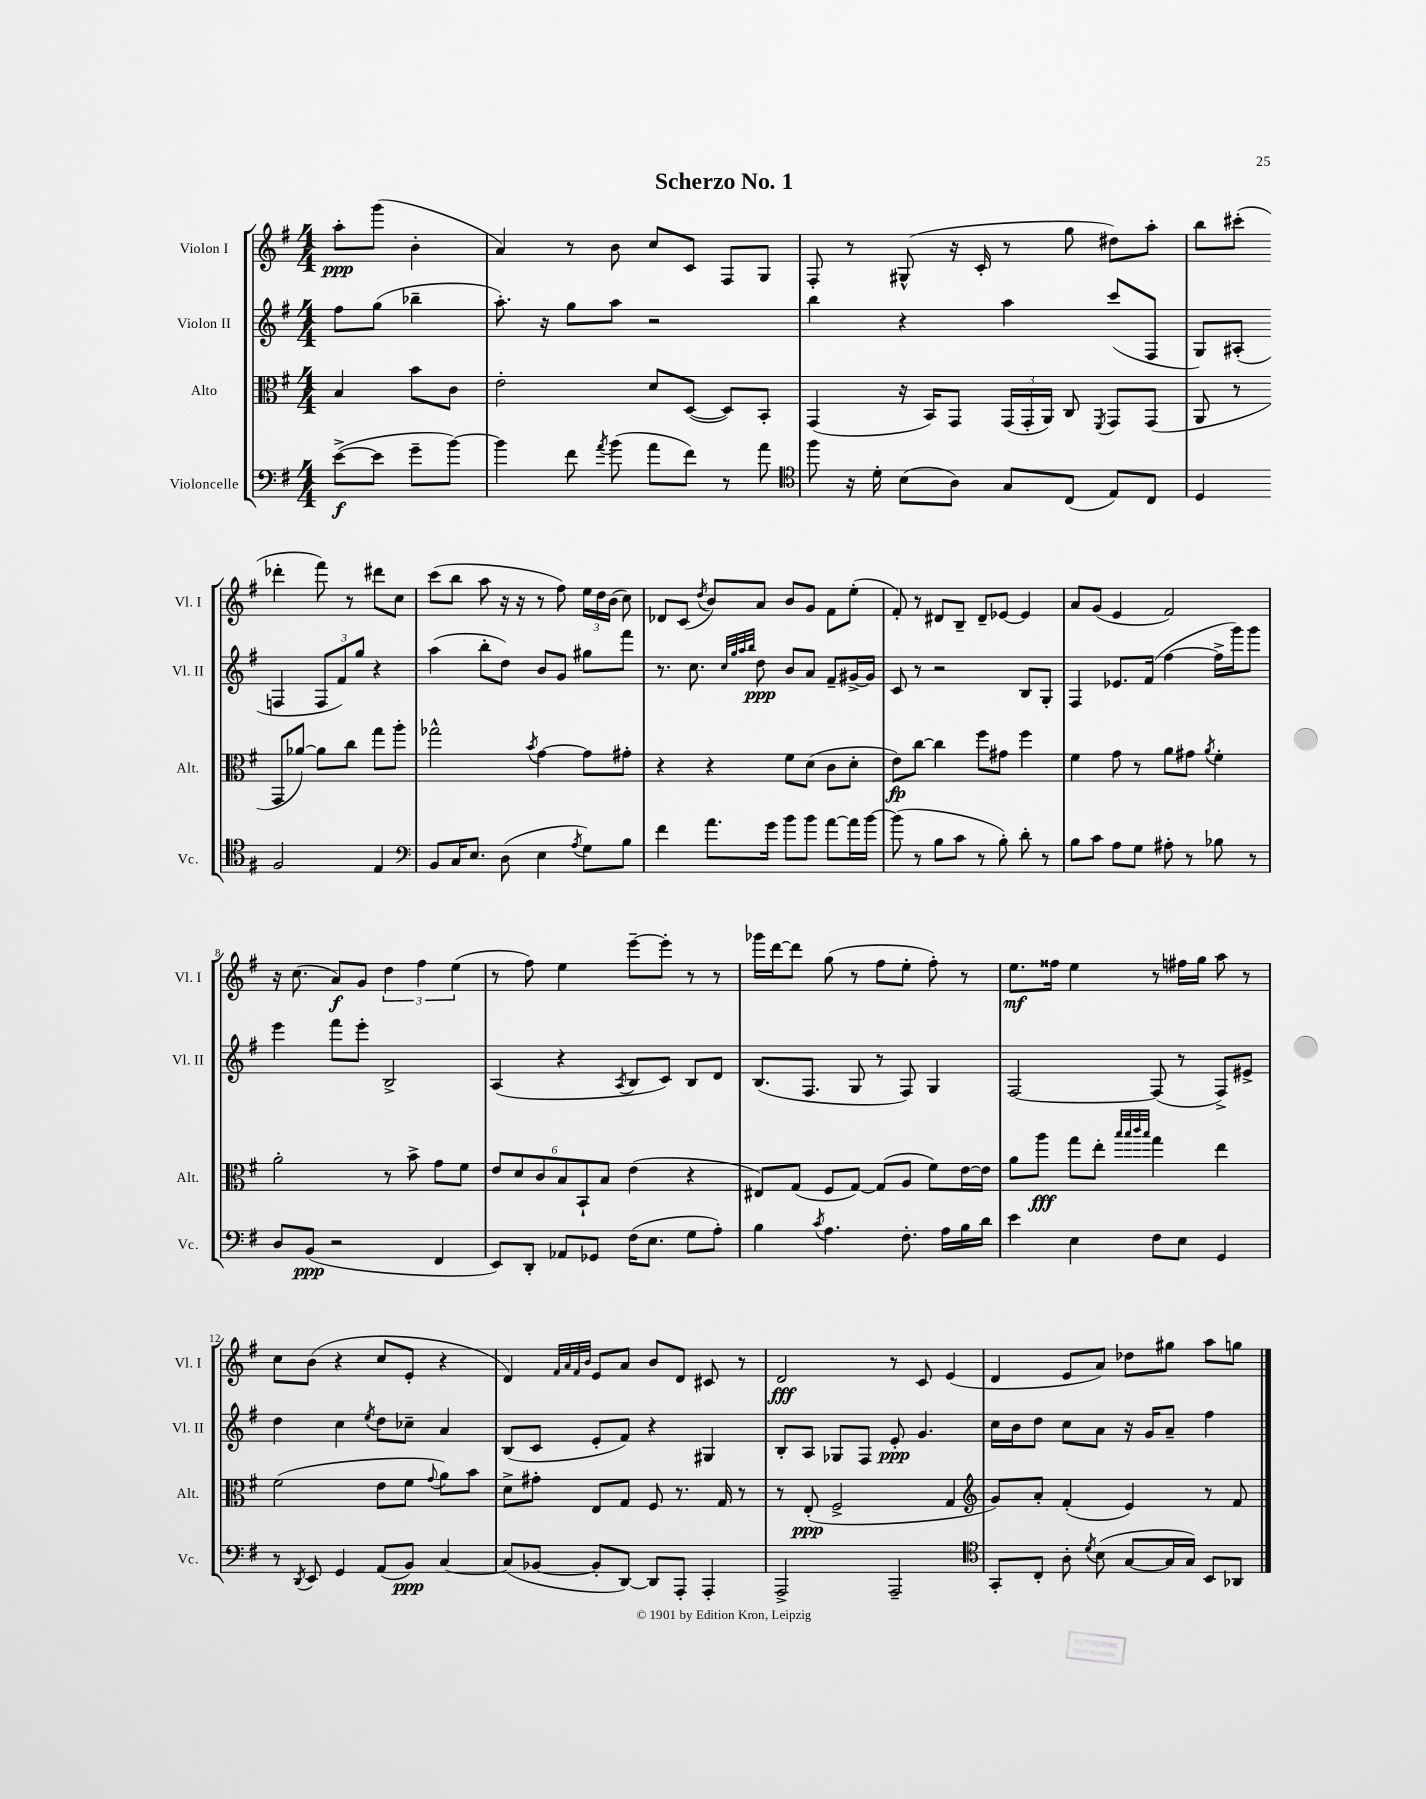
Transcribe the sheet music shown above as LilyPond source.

\header { title = "Scherzo No. 1" }
<<
\new StaffGroup <<
\new Staff = "s0" \with { instrumentName = "Violon I" shortInstrumentName = "Vl. I" } {
    \clef treble \key g \major \numericTimeSignature \time 4/4 \partial 2
    \autoBeamOff a''8[-.\ppp g'''8]( b'4-. |
    a'4) r8 b'8 c''8[ c'8] fis8[ g8] |
    fis8-. r8 gis8-^( r16 c'16-. r8 g''8 dis''8[) a''8]-. |
    b''8[ cis'''8]-.( des'''4-. fis'''8) r8 dis'''8[ c''8] |
    c'''8[( b''8] a''8 r16 r16 r8 fis''8) \tuplet 3/2 { e''16[ d''16 b'16]( } c''8) |
    des'8[ c'8]( \acciaccatura { d''8 } b'8[) a'8] b'8[ g'8] fis'8[ e''8]-.( |
    fis'8-.) r8 dis'8[ b8]-- dis'8[-- ees'8]~ ees'4 |
    a'8[ g'8]( e'4 fis'2) |
    r16 c''8.( a'8[\f) g'8] \tuplet 3/2 { d''4 fis''4 e''4( } |
    r8 fis''8) e''4 e'''8[~-- e'''8]-. r8 r8 |
    ges'''16[ d'''16~ d'''8] g''8( r8 fis''8[ e''8]-. fis''8-.) r8 |
    e''8.[\mf fisis''16] e''4 r8 fis''16[ g''16] a''8 r8 |
    c''8[ b'8]( r4 c''8[ e'8]-. r4 |
    d'4) \grace { fis'32[ a'32 fis'32 b'32] } e'8[ a'8] b'8[ d'8] cis'8 r8 |
    d'2\fff r8 c'8 e'4( |
    d'4 e'8[ a'8]) des''8[ gis''8] a''8[ g''8] \bar "|." |
}
\new Staff = "s1" \with { instrumentName = "Violon II" shortInstrumentName = "Vl. II" } {
    \clef treble \key g \major \numericTimeSignature \time 4/4 \partial 2
    \autoBeamOff fis''8[ g''8]( bes''4-- |
    a''8.-.) r16 g''8[ a''8] r2 |
    b''4 r4 a''4 c'''8[( fis8] |
    g8[) ais8]-.( f4 \tuplet 3/2 { f8[ fis'8) g''8] } r4 |
    a''4( b''8[-. d''8]) b'8[ g'8] gis''8[ fis'''8] |
    r8. c''8. \grace { c''32[ g''32 a''32 b''32] } d''8\ppp b'8[ a'8] fis'8[-- gis'16~-> gis'16] |
    c'8 r8 r2 b8[ g8]-. |
    fis4 ees'8.[ fis'16]( fis''4~ fis''16[-> g'''16) g'''8] |
    e'''4 fis'''8[ e'''8]-. b2-> |
    a4( r4 \acciaccatura { a8 } b8[ c'8]) b8[ d'8] |
    b8.[( fis8.] g8 r8 fis8) g4 |
    fis2~ fis8( r8 fis8[->) eis'8]-> |
    d''4 c''4 \acciaccatura { e''8 } d''8[ ces''8]-- a'4 |
    b8[( c'8] e'8[-. fis'8]) r4 gis4 |
    b8[-. a8] ges8[ fis8] e'8-.\ppp g'4. |
    c''16[ b'16 d''8] c''8[ a'8] r16 g'16[ a'8]-- fis''4 \bar "|." |
}
\new Staff = "s2" \with { instrumentName = "Alto" shortInstrumentName = "Alt." } {
    \clef alto \key g \major \numericTimeSignature \time 4/4 \partial 2
    \autoBeamOff b4 b'8[ c'8] |
    e'2-. d'8[ d8]~( d8[) b,8]-. |
    g,4( r16 b,16[) g,8] \tuplet 3/2 { g,16[( g,16-. a,16]) } c8 \acciaccatura { fis,8 } g,8[ g,8]( |
    a,8 r8 g,8[ aes'8]~) aes'8[ c''8] g''8[ a''8]-. |
    ges''2-^ \acciaccatura { b'8 } g'4~ g'8[ gis'8]-. |
    r4 r4 fis'8[ d'8]( c'8[ d'8]-. |
    e'8[\fp) c''8]~ c''4 fis''8[ gis'8] fis''4 |
    fis'4 g'8 r8 a'8[ gis'8] \acciaccatura { a'8 } fis'4-. |
    a'2-. r8 b'8-> g'8[ fis'8] |
    \tuplet 6/4 { e'8[ d'8 c'8 b8 b,8-! b8] } e'4( r4 |
    eis8[) g8]( fis8[ g8]~) g8[( a8] fis'8[) e'16~ e'16] |
    a'8[ a''8]\fff g''8[ e''8]-. \grace { b''32[ b''32 c'''32 b''32] } g''4 e''4 |
    fis'2( e'8[ fis'8] \appoggiatura { g'8 } a'8[) b'8] |
    d'8[-> gis'8]-. e8[ g8] fis8 r8. g16 r8 |
    r8 e8-.\ppp( fis2-> g4 |
    \clef treble g'8[) a'8]-. fis'4-.( e'4) r8 fis'8 \bar "|." |
}
\new Staff = "s3" \with { instrumentName = "Violoncelle" shortInstrumentName = "Vc." } {
    \clef bass \key g \major \numericTimeSignature \time 4/4 \partial 2
    \autoBeamOff e'8[~->\f( e'8] g'8[-- b'8]~) |
    b'4 fis'8 \acciaccatura { a'8 } b'8( a'8[ fis'8]) r8 a'8 |
    \clef tenor fis''8 r16 d'16-. b8[( a8]) g8[ c8]( e8[) c8] |
    d4 fis2 e4 |
    \clef bass b,8[ c16 e8.] d8( e4 \acciaccatura { a8 } g8[) b8] |
    fis'4 a'8.[ g'16] b'8[ b'8] a'8[~ a'16 b'16]~ |
    b'8( r8 b8[ c'8] r8 b8-.) d'8-. r8 |
    b8[ c'8] a8[ g8] ais8-. r8 bes8 r8 |
    d8[ b,8]\ppp( r2 fis,4 |
    e,8[) d,8]-. aes,8[ ges,8] fis16[( e8.] g8[ a8]-.) |
    b4 \acciaccatura { c'8 } a4. fis8.-. a16[ b16 d'16] |
    e'4 e4 fis8[ e8] g,4 |
    r8 \acciaccatura { d,8 } e,8 g,4 a,8[( b,8]\ppp) c4~ |
    c8[( bes,8]~ bes,8[-. d,8]~) d,8[ a,,8]-. a,,4-. |
    a,,2-> a,,2-- |
    \clef tenor g,8[-. c8]-. a8-. \acciaccatura { d'8 } b8( g8[~ g16 g16]) b,8[ aes,8] \bar "|." |
}
>>
>>
